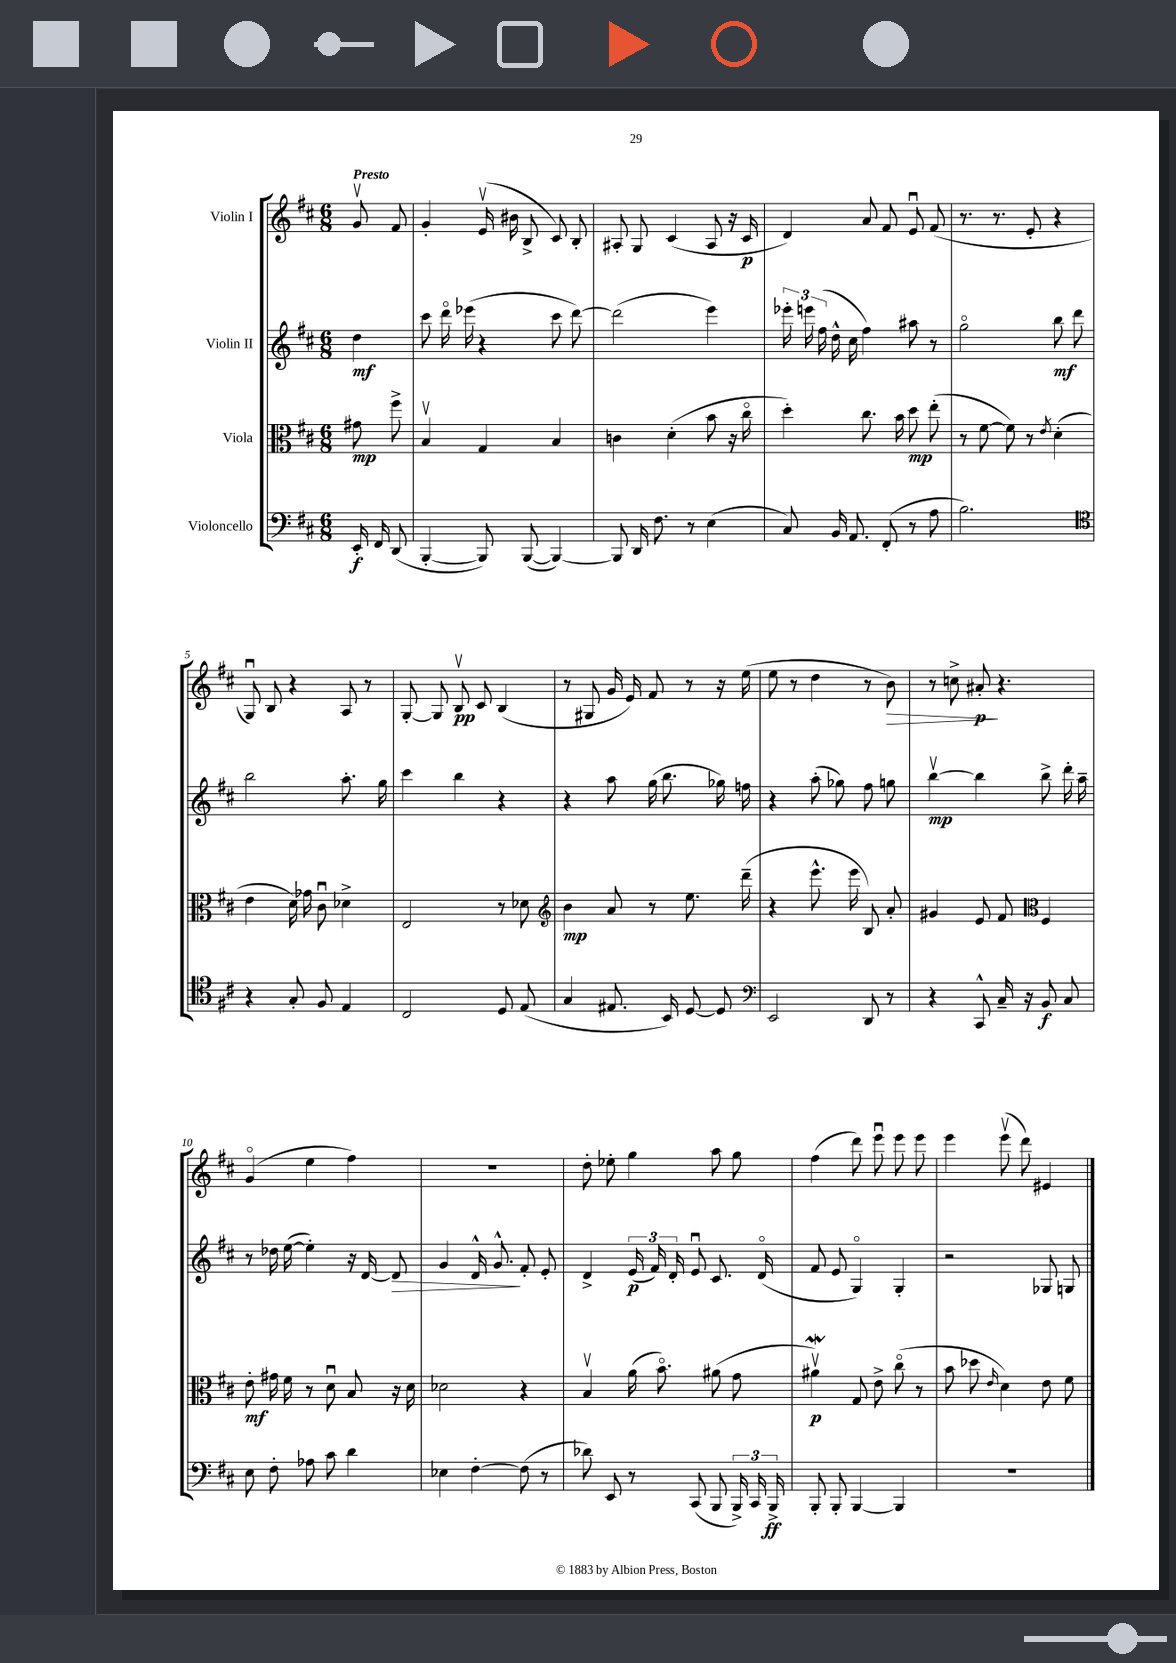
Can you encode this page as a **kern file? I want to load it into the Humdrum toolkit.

**kern	**dynam	**kern	**dynam	**kern	**dynam	**kern	**dynam
*part4	*part4	*part3	*part3	*part2	*part2	*part1	*part1
*staff4	*staff4	*staff3	*staff3	*staff2	*staff2	*staff1	*staff1
*I"Violoncello	*	*I"Viola	*	*I"Violin II	*	*I"Violin I	*
*clefF4	*	*clefC3	*	*clefG2	*	*clefG2	*
*k[f#c#]	*	*k[f#c#]	*	*k[f#c#]	*	*k[f#c#]	*
*M6/8	*	*M6/8	*	*M6/8	*	*M6/8	*
=	=	=	=	=	=	=	=
!	!	!	!	!	!	!LO:TX:a:B:t=Presto	!
16EE'/	f	8g#X\	mp	4dd\	mf	8gv/	.
16FF#/	.	.	.	.	.	.	.
(8DD/	.	8ff#^\	.	.	.	8f#/	.
=1	=1	=1	=1	=1	=1	=1	=1
[4BBB'/	.	4Bv/	.	8ccc#\	.	4g'/	.
.	.	.	.	16ddd\	.	.	.
.	.	.	.	(16eee-X\	.	.	.
8BBB/])	.	4G/	.	4r	.	(16ev/	.
.	.	.	.	.	.	16b#X\	.
([8BBB/	.	.	.	.	.	8B^/	.
4BBB/_)	.	4B/	.	8ccc#\	.	8c#/)	.
.	.	.	.	[8ddd\)	.	8B'/	.
=2	=2	=2	=2	=2	=2	=2	=2
8BBB/]	.	4cn\	.	(2ddd\]	.	8A#X'/	.
16DD/	.	.	.	.	.	8G/	.
8.F#\	.	.	.	.	.	.	.
.	.	(4d'\	.	.	.	(4c#/	.
8r	.	.	.	.	.	.	.
(4E\	.	8b\	.	4eee\)	.	8A#/	.
.	.	16r	.	.	.	16r	.
.	.	16cc#\	.	.	.	16c#/	p
=3	=3	=3	=3	=3	=3	=3	=3
8C#/)	.	4dd'\)	.	24eee-X'\	.	4d/)	.
.	.	.	.	24eeen\	.	.	.
.	.	.	.	(24ff#\	.	.	.
16BB/	.	.	.	16dd^^\	.	.	.
8.AA/	.	.	.	16cc#\	.	.	.
.	.	8.cc#\	.	4ff#\)	.	8a/	.
(8FF#'/	.	.	.	.	.	8f#/	.
.	.	16b\	.	.	.	.	.
8r	.	8dd\	mp	8aa#X\	.	8eu/	.
8A\	.	(8ee'\	.	8r	.	(8f#/	.
=4	=4	=4	=4	=4	=4	=4	=4
2.B\)	.	8r	.	2gg\	.	8.r	.
.	.	[8f#\	.	.	.	.	.
.	.	.	.	.	.	8.r	.
.	.	8f#\])	.	.	.	.	.
.	.	8r	.	.	.	8e'/	.
.	.	8qe/	.	.	.	.	.
.	.	(4d'\	.	8bb\	mf	4r	.
.	.	.	.	8ddd\	.	.	.
!!LO:LB:g=z
=5	=5	=5	=5	=5	=5	=5	=5
*clefC4	*	*	*	*	*	*	*
4r	.	4e\	.	2bb\	.	8Gu/)	.
.	.	.	.	.	.	8B/	.
8G'/	.	16d\)	.	.	.	4r	.
.	.	16g-X\	.	.	.	.	.
8F#/	.	8c#u\	.	.	.	.	.
4E/	.	4d-X^\	.	8.aa'\	.	8A/	.
.	.	.	.	.	.	8r	.
.	.	.	.	16gg\	.	.	.
=6	=6	=6	=6	=6	=6	=6	=6
2C#/	.	2E/	.	4ccc#\	.	[8G'/	.
.	.	.	.	.	.	8G/]	.
.	.	.	.	4bb\	.	8Bv/	pp
.	.	.	.	.	.	8c#/	.
8D/	.	8r	.	4r	.	(4B/	.
(8E/	.	8d-X\	.	.	.	.	.
=7	=7	=7	=7	=7	=7	=7	=7
*	*	*clefG2	*	*	*	*	*
4G/	.	4b\	mp	4r	.	8r	.
.	.	.	.	.	.	8G#X/	.
8.E#X/	.	8a/	.	8aa\	.	16g/	.
.	.	.	.	.	.	16e/)	.
.	.	8r	.	(16gg\	.	8f#/	.
16BB/)	.	.	.	8.bb\	.	.	.
[8D/	.	8.ee\	.	.	.	8r	.
8D/]	.	.	.	16gg-X\)	.	16r	.
.	.	(16ddd~\	.	16ffn\	.	(16ee\	.
=8	=8	=8	=8	=8	=8	=8	=8
*clefF4	*	*	*	*	*	*	*
2EE/	.	4r	.	4r	.	8ee\	.
.	.	.	.	.	.	8r	.
.	.	8.eee^^\	.	(8aa'\	.	4dd\	.
.	.	.	.	8gg-X\)	.	.	.
.	.	16eee\	.	.	.	.	.
8DD/	.	8B/)	.	8ff#\	.	8r	.
!	!	!	!	!	!	!	!LO:HP:b
8r	.	8a'/	.	8ggn\	.	8b\)	>
=9	=9	=9	=9	=9	=9	=9	=9
4r	.	4g#X/	.	[4bbv\	mp	8r	.
.	.	.	.	.	.	8ccn^\	.
8CC#^^/	.	8e/	.	4bb\]	.	8a#X'/	p
16C#~/	.	8f#/	.	.	.	4.r	]
16r	.	.	.	.	.	.	.
*	*	*clefC3	*	*	*	*	*
8BB/	f	4F#/	.	8bb^\	.	.	.
8C#/	.	.	.	16ddd'\	.	.	.
.	.	.	.	16aa~\	.	.	.
!!LO:LB:g=z
=10	=10	=10	=10	=10	=10	=10	=10
8E\	.	8e'\	mf	8r	.	(4g/	.
8F#'\	.	16g#X\	.	16dd-X\	.	.	.
.	.	16f#\	.	([16ee\	.	.	.
8A-X\	.	8r	.	4ee'\])	.	4ee\	.
8c#\	.	8du\	.	.	.	.	.
4d\	.	8B/	.	16r	.	4ff#\)	.
.	.	.	.	[16d/	.	.	.
!	!	!	!	!	!LO:HP:b	!	!
.	.	16r	.	8d/]	>	.	.
.	.	16d\	.	.	.	.	.
=11	=11	=11	=11	=11	=11	=11	=11
4E-X\	.	2d-X\	.	4g/	.	2.r	.
[4F#'\	.	.	.	16d^^/	.	.	.
.	.	.	.	8.g^^/	.	.	.
(8F#\]	.	4r	.	8f#'/	]	.	.
8r	.	.	.	8e'/	.	.	.
=12	=12	=12	=12	=12	=12	=12	=12
8d-X\)	.	4Bv/	.	4d^/	.	8dd'\	.
8EE/	.	.	.	.	.	8ee-X'\	.
8r	.	(16a\	.	(24e/	p	4gg\	.
.	.	.	.	24f#/)	.	.	.
.	.	8.b\)	.	.	.	.	.
.	.	.	.	24d'/	.	.	.
(8CC#/	.	.	.	8eu/	.	.	.
8BBB/	.	(8a#X\	.	8.c#/	.	8aa\	.
24BBB^/)	.	8g\	.	.	.	8gg\	.
24CC#/	.	.	.	.	.	.	.
.	.	.	.	(16d/	.	.	.
24BBB^/	ff	.	.	.	.	.	.
=13	=13	=13	=13	=13	=13	=13	=13
8BBB'/	.	4a#XWv\)	p	8f#/	.	(4ff#\	.
8BBB'/	.	.	.	8e/	.	.	.
[4BBB/	.	8G/	.	4G/)	.	8ddd\)	.
.	.	8e^\	.	.	.	8eeeu\	.
4BBB/]	.	(8cc#\	.	4G'/	.	8eee\	.
.	.	8r	.	.	.	8eee\	.
=14	=14	=14	=14	=14	=14	=14	=14
2.r	.	8b\	.	2r	.	4eee\	.
.	.	8dd-X\	.	.	.	.	.
.	.	16qqe/	.	.	.	.	.
.	.	4d\)	.	.	.	(8eeev\	.
.	.	.	.	.	.	8ddd\)	.
.	.	8e\	.	8G-X/	.	4e#X/	.
.	.	8f#\	.	8Gn/	.	.	.
==	==	==	==	==	==	==	==
*-	*-	*-	*-	*-	*-	*-	*-
